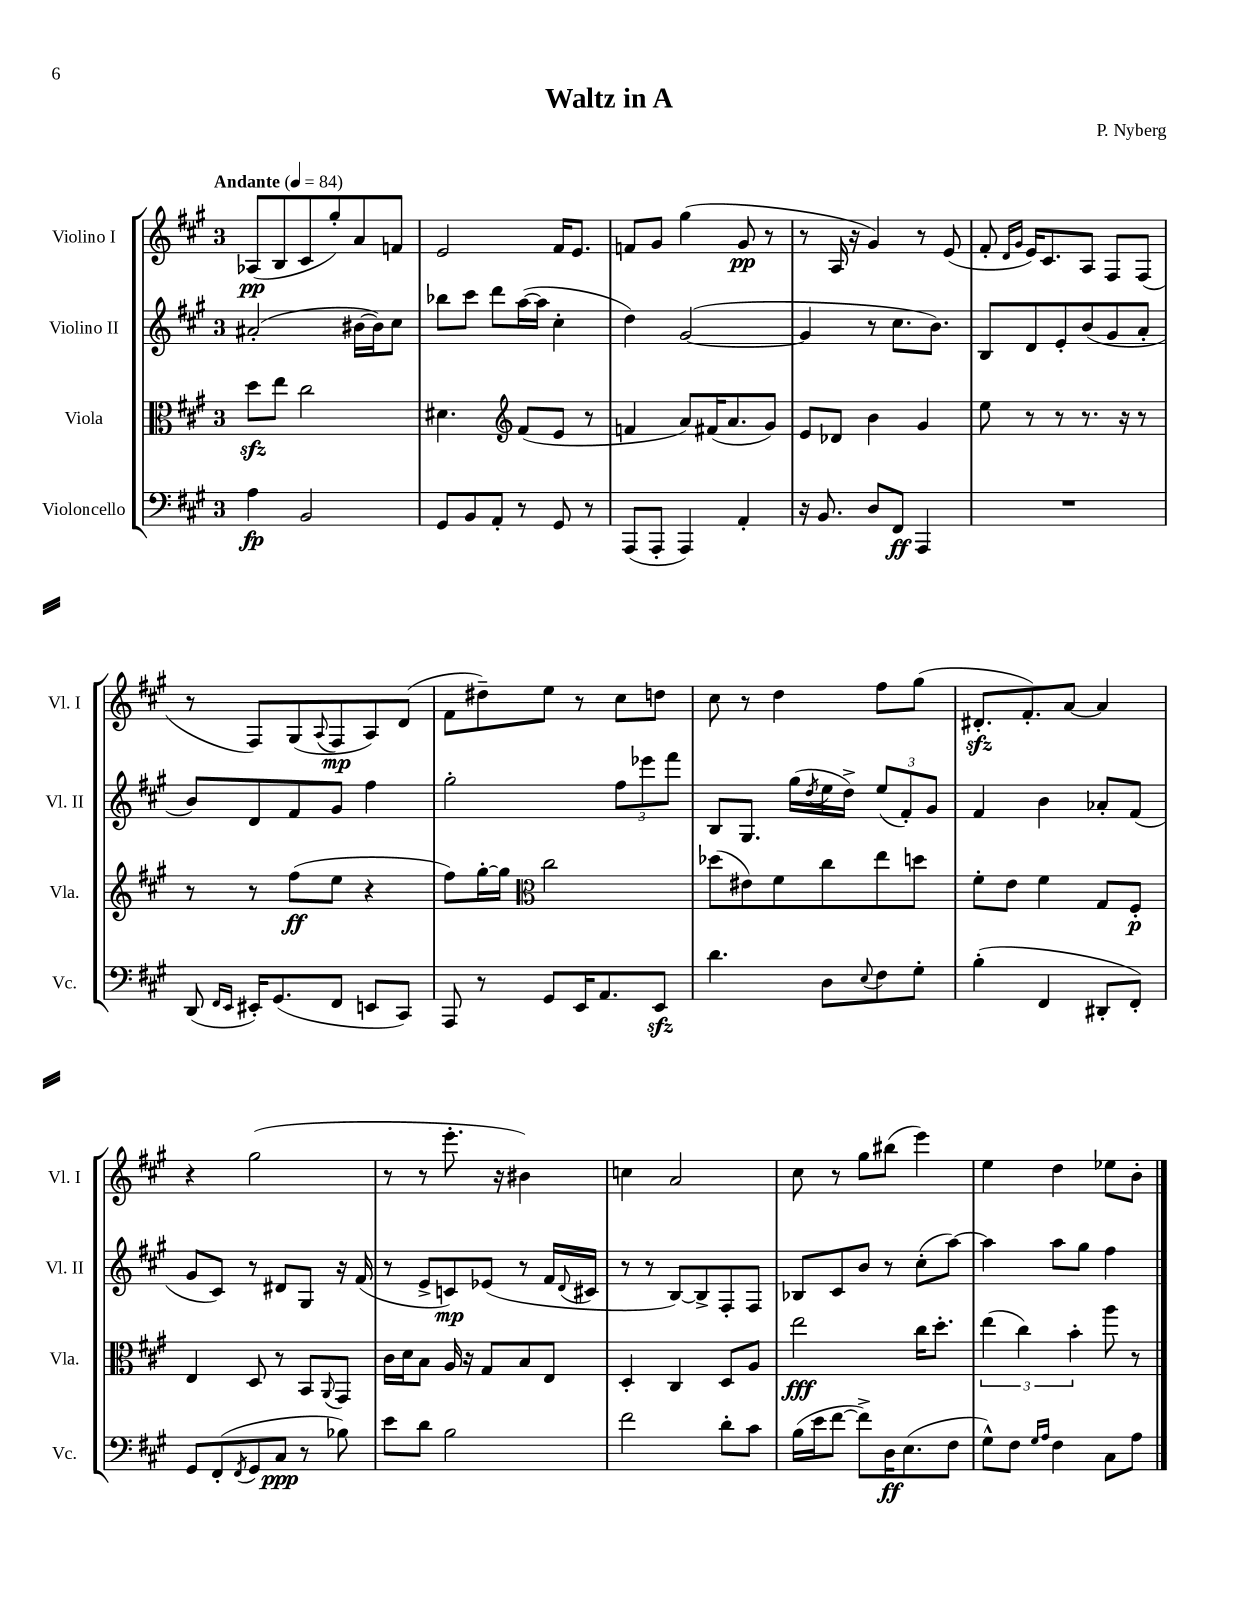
\header { title = "Waltz in A" composer = "P. Nyberg" }
<<
\new StaffGroup <<
\new Staff = "s0" \with { instrumentName = "Violino I" shortInstrumentName = "Vl. I" } {
    \clef treble \key a \major \once \override Staff.TimeSignature.style = #'single-digit \time 3/4 \tempo "Andante" 4 = 84
    aes8\pp( b8 cis'8 gis''8-.) a'8 f'8 |
    e'2 fis'16 e'8. |
    f'8 gis'8 gis''4( gis'8\pp r8 |
    r8 a16 r16 gis'4) r8 e'8( |
    fis'8-. \grace { d'16 gis'16 } e'16) cis'8. a8 fis8 fis8( |
    r8 fis8) gis8( \appoggiatura { a8 } fis8\mp a8) d'8( |
    fis'8 dis''8--) e''8 r8 cis''8 d''8 |
    cis''8 r8 d''4 fis''8 gis''8( |
    dis'8.-.\sfz fis'8.-.) a'8~ a'4 |
    r4 gis''2( |
    r8 r8 e'''8.-. r16 bis'4) |
    c''4 a'2 |
    cis''8 r8 gis''8 bis''8( e'''4) |
    e''4 d''4 ees''8 b'8-. \bar "|." |
}
\new Staff = "s1" \with { instrumentName = "Violino II" shortInstrumentName = "Vl. II" } {
    \clef treble \key a \major \once \override Staff.TimeSignature.style = #'single-digit \time 3/4
    ais'2-.( bis'16~ bis'16) cis''8 |
    bes''8 cis'''8 d'''8 a''16~( a''16 cis''4-. |
    d''4) gis'2~( |
    gis'4 r8 cis''8. b'8.) |
    b8 d'8 e'8-. b'8( gis'8 a'8-. |
    b'8) d'8 fis'8 gis'8 fis''4 |
    gis''2-. \tuplet 3/2 { fis''8 ees'''8 fis'''8 } |
    b8 gis8. gis''16( \acciaccatura { d''8 } e''16 d''16->) \tuplet 3/2 { e''8( fis'8-.) gis'8 } |
    fis'4 b'4 aes'8-. fis'8( |
    gis'8 cis'8) r8 dis'8 gis8 r16 fis'16( |
    r8 e'8-> c'8\mp) ees'8( r8 fis'16 \appoggiatura { d'8 } cis'16 |
    r8 r8 b8~) b8-> fis8-. fis8 |
    bes8 cis'8 b'8 r8 cis''8-.( a''8~) |
    a''4 a''8 gis''8 fis''4 \bar "|." |
}
\new Staff = "s2" \with { instrumentName = "Viola" shortInstrumentName = "Vla." } {
    \clef alto \key a \major \once \override Staff.TimeSignature.style = #'single-digit \time 3/4
    d''8\sfz e''8 cis''2 |
    dis'4. \clef treble fis'8( e'8 r8 |
    f'4 a'8) fis'16( a'8. gis'8) |
    e'8 des'8 b'4 gis'4 |
    e''8 r8 r8 r8. r16 r8 |
    r8 r8 fis''8\ff( e''8 r4 |
    fis''8) gis''16~-. gis''16 \clef alto cis''2 |
    des''8( eis'8) fis'8 cis''8 e''8 d''8 |
    fis'8-. e'8 fis'4 gis8 fis8-.\p |
    e4 d8 r8 b,8 \appoggiatura { a,8 } gis,8 |
    cis'16 d'16 b8 a16 r16 gis8 b8 e8 |
    d4-. cis4 d8 a8 |
    e''2\fff cis''16 d''8.-. |
    \tuplet 3/2 { e''4( cis''4) b'4-. } a''8 r8 \bar "|." |
}
\new Staff = "s3" \with { instrumentName = "Violoncello" shortInstrumentName = "Vc." } {
    \clef bass \key a \major \once \override Staff.TimeSignature.style = #'single-digit \time 3/4
    a4\fp b,2 |
    gis,8 b,8 a,8-. r8 gis,8 r8 |
    a,,8( a,,8-. a,,4) a,4-. |
    r16 b,8. d8 fis,8\ff a,,4 |
    R2. |
    d,8( \grace { fis,16 e,16 } eis,16-.) gis,8.( fis,8 e,8 cis,8) |
    a,,8 r8 gis,8 e,16 a,8. e,8\sfz |
    d'4. d8 \appoggiatura { e8 } fis8 gis8-. |
    b4-.( fis,4 dis,8-. fis,8-.) |
    gis,8 fis,8-.( \acciaccatura { fis,8 } gis,8 cis8\ppp r8 bes8) |
    e'8 d'8 b2 |
    fis'2 d'8-. cis'8 |
    b16( e'16 fis'8~ fis'8->) d16\ff e8.( fis8 |
    gis8-^) fis8 \grace { gis16 a16 } fis4 cis8 a8 \bar "|." |
}
>>
>>
\layout { \context { \Score \remove "Bar_number_engraver" } }
